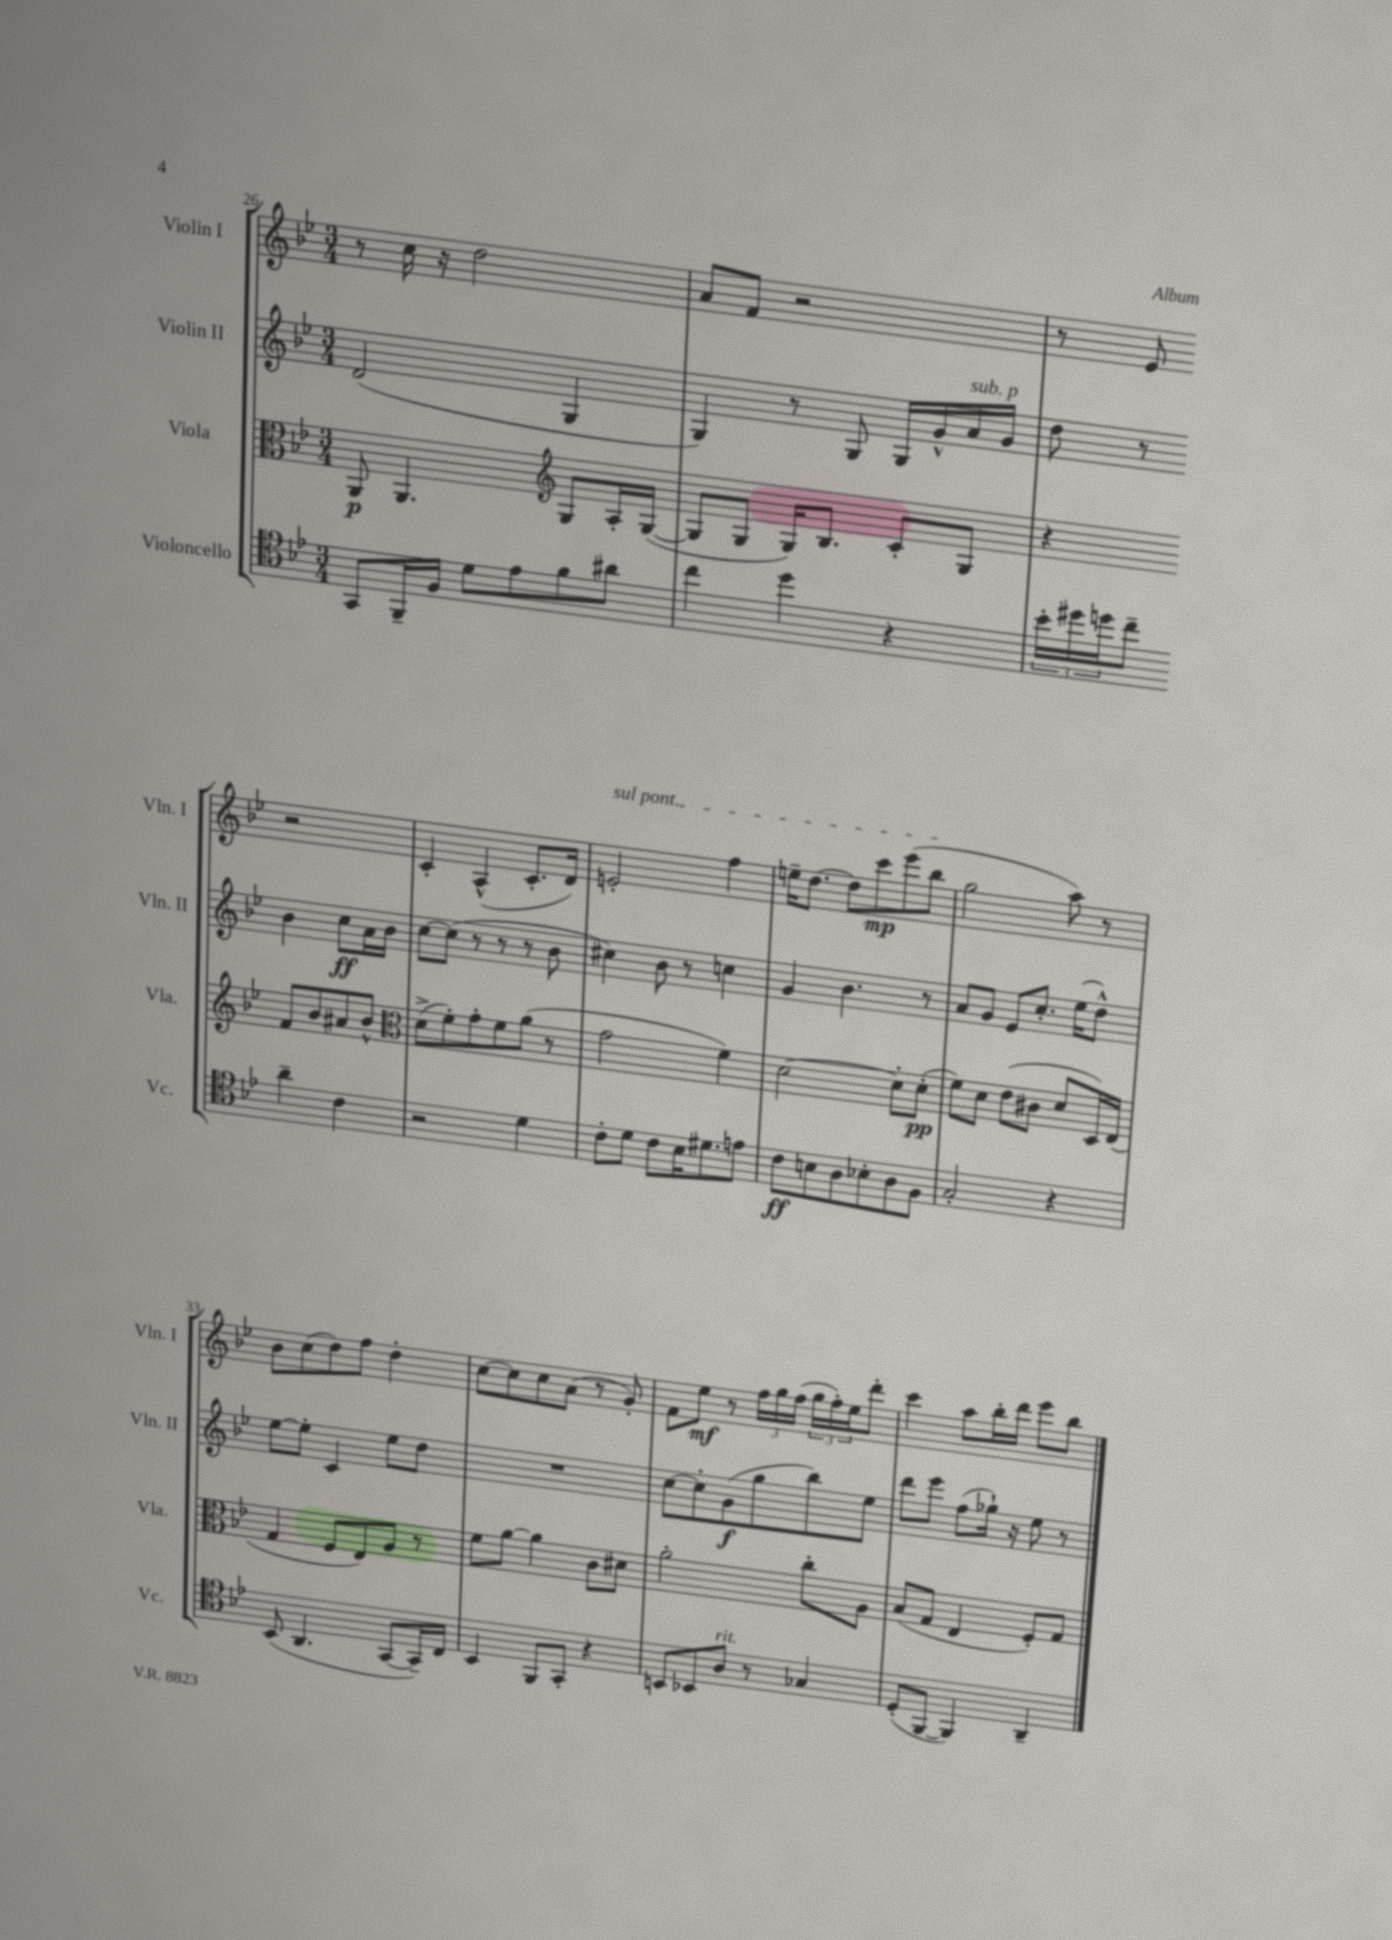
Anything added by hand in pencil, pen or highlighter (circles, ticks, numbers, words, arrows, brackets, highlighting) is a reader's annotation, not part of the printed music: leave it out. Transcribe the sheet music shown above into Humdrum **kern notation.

**kern	**kern	**kern	**kern
*staff4	*staff3	*staff2	*staff1
*clefC4	*clefC3	*clefG2	*clefG2
*k[b-e-]	*k[b-e-]	*k[b-e-]	*k[b-e-]
*M3/4	*M3/4	*M3/4	*M3/4
8GG/L	8AA/	(2d/	8r
16FF~/L	4.AA/	.	16cc\
16F/JJ	.	.	16r
8d\L	.	.	2dd\
8e-\	.	.	.
*	*clefG2	*	*
8f\	8G/L	4G/	.
8a#\J	16A'/L	.	.
.	([16G/JJ	.	.
=	=	=	=
4cc\	8G/]L	4G/)	8a/L
.	8G/J	.	8f/J
4dd\	16G/LK)	8r	2r
.	8.B-/J	.	.
.	.	8G/	.
4r	8c'/L	16G/LL	.
.	.	16g^^/	.
.	8G/J	16a/	.
.	.	16g/JJ	.
=	=	=	=
24b-'\LL	4r	8dd\	8r
24dd#\	.	.	.
24dd\J	.	.	.
8cc~\J	.	8r	8e-/
4a~\	8f/L	4b-\	2r
.	8b-/	.	.
4c\	8a#/	8cc\L	.
.	8b-^^/J	16a\L	.
.	.	16b-\JJ	.
=	=	=	=
*	*clefC3	*	*
2r	(8d^\L	[8cc\L	4c'/
.	8f'\)	(8cc\]J	.
.	8g'\	8r	(4A^^/
.	8f\	8r	.
4d\	(8a\J	8r	8.c'/L
.	8r	8b-\	.
.	.	.	16d/Jk)
=	=	=	=
8c'\L	2g\	4cc#\)	2e'/
8d\J	.	.	.
8c\L	.	8b-\	.
16B-\K	.	8r	.
8.d#\	.	.	.
.	4f\)	4cc\	4ff\
8e\J	.	.	.
=	=	=	=
8c\L	[2d\	4g/	16ee~\LK
.	.	.	[8.dd\J
8B\	.	.	.
8A\	.	4.b-\	8dd\]L
8B-'\	.	.	8ccc\
8A\	8d'\]L	.	(8eee-\
8F\J	(8d'\J	8r	8bb-\J
=	=	=	=
2G'/	8f\L)	8a/L	2gg\
.	8d\J	8g/J	.
.	(8e-\L	8e-/L	.
.	8c#\J	8.cc'/J	.
4r	8d/L	.	8aa\)
.	.	(16ee-\LK	.
.	16D/L)	8dd^^\J)	8r
.	(16E-/JJ	.	.
=	=	=	=
(8BB-/	4G/	[8ee-\L	8b-\L
4.AA/	.	8ee-'\]J	(8cc\
.	8F/L	4c/	8dd\)
.	8E-/)	.	8ff\J
[8GG/L	8A/J	8ee-\L	4dd'\
16GG~/]L)	8r	8dd\J	.
16C/JJ	.	.	.
=	=	=	=
4BB-/	8f\L	2.r	[8cc\L
.	[8a\J	.	8cc\]
8FF/L	4a\]	.	8cc\
8GG'/J	.	.	(8a\J
4r	8c\L	.	8r
.	8d#\J	.	8g'/)
=	=	=	=
8BB/L	2a'\	[8cc\L	8f\L
8BB-/	.	8cc'\]	8ee-\J
8A/J	.	(8g\	8r
8r	.	8gg\	24ff\LL
.	.	.	24gg\
.	.	.	(24ff\JJ
4G-/	8cc'\L	8bb-\)	24gg\LL
.	.	.	24ff'\)
.	.	.	24ee-\J
.	8A\J	8ee-\J	8ddd'\J
=	=	=	=
(8D'/L	(8B-/L	8ddd\L	4ccc\
[8FF/J	8G/J	8eee-\J	.
4FF/])	4E-/	(8ff\L	8aa\L
.	.	16gg-`\Jk)	16bb-'\L
.	.	16r	16ddd\JJ
4AA~/	8F'/L)	8ee-\	8eee-\L
.	8G/J	8r	8bb-\J
==	==	==	==
*-	*-	*-	*-
